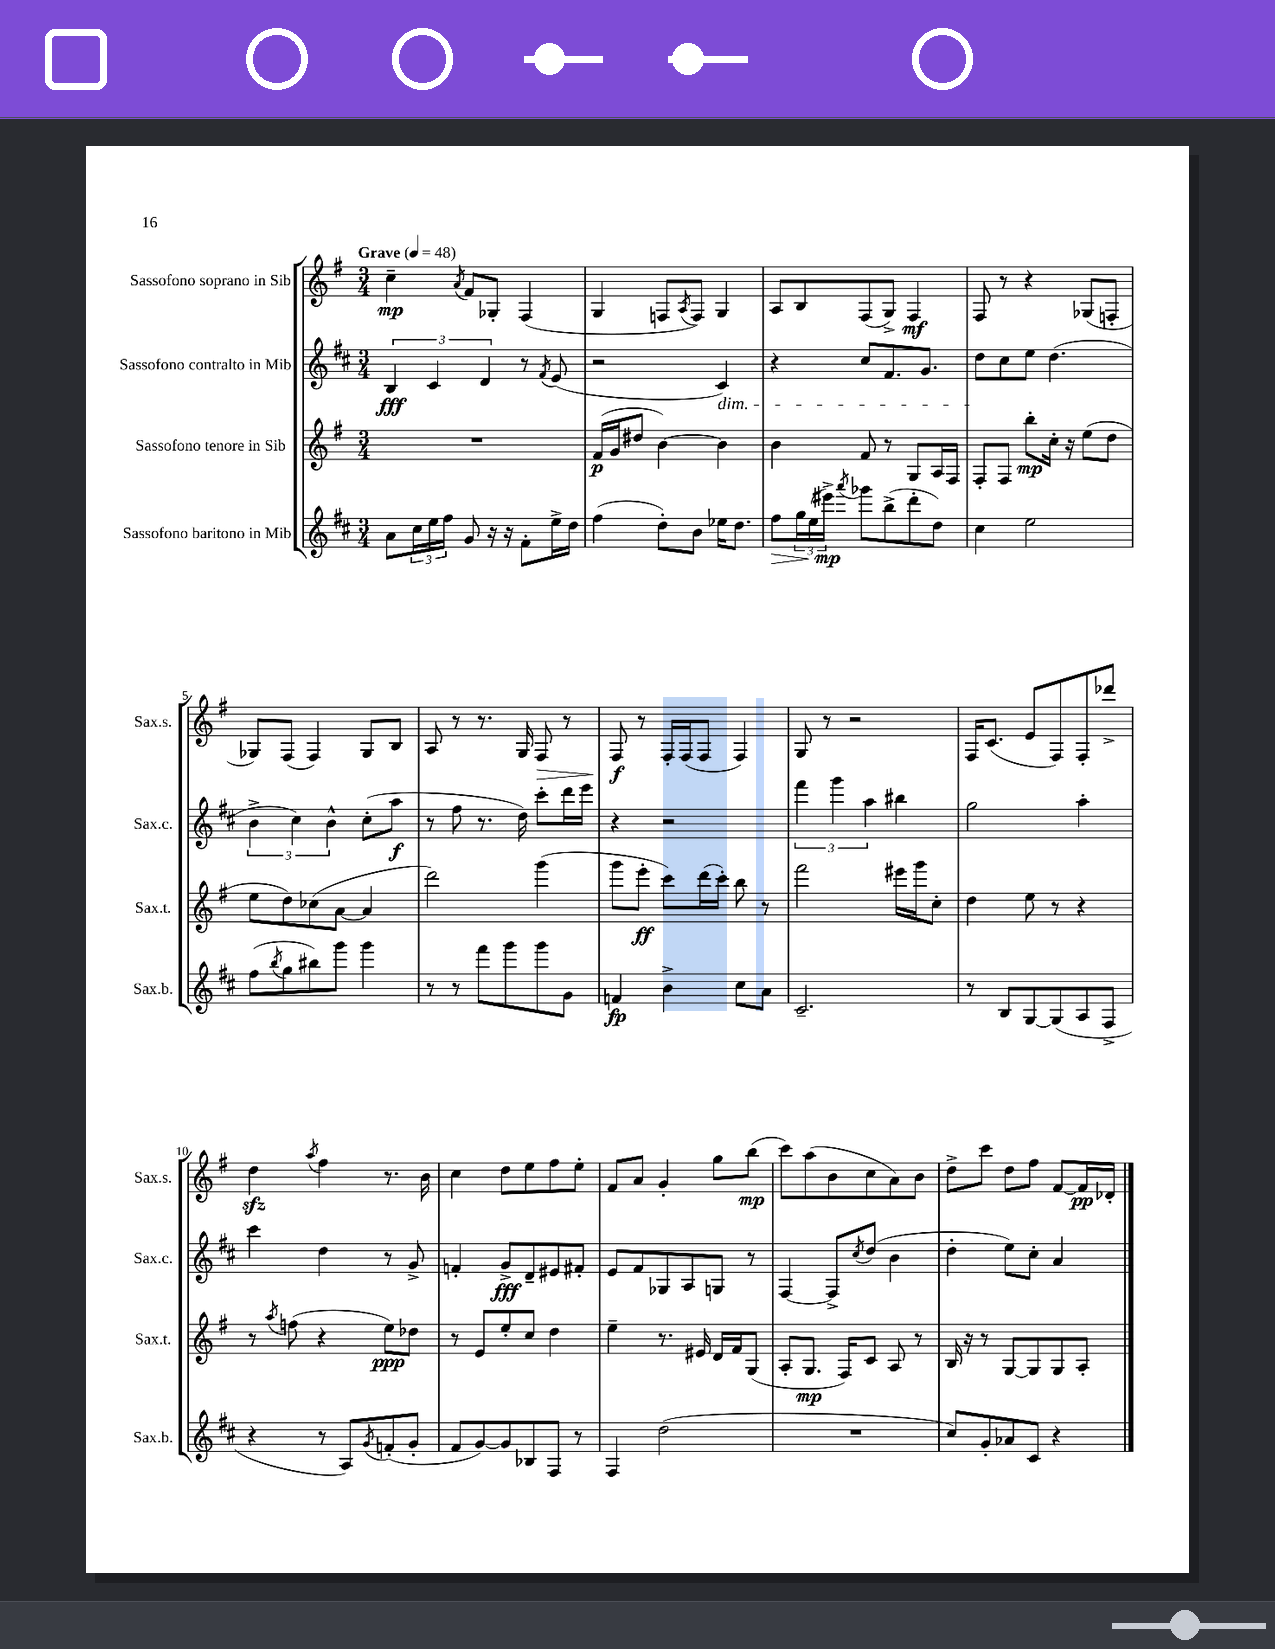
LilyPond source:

<<
\new StaffGroup <<
\new Staff = "s0" \with { instrumentName = "Sassofono soprano in Sib" shortInstrumentName = "Sax.s." } {
    \clef treble \key g \major \numericTimeSignature \time 3/4 \tempo "Grave" 4 = 48
    c''4--\mp \acciaccatura { a'8 } fis'8 ges8-. fis4( |
    g4 f8 \acciaccatura { a8 } f8) g4 |
    a8 b8 fis8( g8->) fis4\mf |
    fis8 r8 r4 ges8( f8-. |
    ges8) fis8( fis4) ges8 b8 |
    a8 r8 r8. g16 fis8\> r8 |
    fis8\f\! r8 fis16-. fis16( fis8 fis4) |
    g8 r8 r2 |
    fis16 c'8.( e'8 fis8) fis8-. des'''8-> |
    d''4\sfz \acciaccatura { a''8 } fis''4 r8. b'16 |
    c''4 d''8 e''8 fis''8 e''8-. |
    fis'8 a'8 g'4-. g''8 b''8\mp( |
    c'''8) a''8( b'8 c''8 a'8) b'8 |
    d''8-> c'''8 d''8 fis''8 fis'8~ fis'16\pp des'16-. \bar "|." |
}
\new Staff = "s1" \with { instrumentName = "Sassofono contralto in Mib" shortInstrumentName = "Sax.c." } {
    \clef treble \key d \major \numericTimeSignature \time 3/4
    \tuplet 3/2 { b4\fff cis'4 d'4 } r8 \acciaccatura { fis'8 } e'8( |
    r2 cis'4\dim) |
    r4 cis''8 fis'8. g'8. |
    d''8\! cis''8 e''8 d''4.( |
    \tuplet 3/2 { b'4-> cis''4) b'4-^ } cis''8-.( a''8\f |
    r8 fis''8 r8. d''16) cis'''8-. d'''16 e'''16 |
    r4 r2 |
    \tuplet 3/2 { fis'''4 g'''4 a''4 } bis''4 |
    g''2 a''4-. |
    cis'''4 d''4 r8 g'8-> |
    f'4-. g'8->\fff d'8-- eis'8 fis'8-. |
    e'8 fis'8 ges8 a8 g8 r8 |
    fis4~ fis8-> \acciaccatura { cis''8 } d''8( b'4 |
    d''4-. e''8) cis''8-. a'4 \bar "|." |
}
\new Staff = "s2" \with { instrumentName = "Sassofono tenore in Sib" shortInstrumentName = "Sax.t." } {
    \clef treble \key g \major \numericTimeSignature \time 3/4
    R2. |
    fis'16\p( g'16 dis''8 b'4~) b'4 |
    b'4 fis'8 r8 g8 a16 fis16 |
    fis8-. fis8 b''8-.\mp c''16-. r16 e''8( d''8 |
    e''8 d''8) ces''8( a'8~ a'4 |
    d'''2) g'''4( |
    g'''8 e'''8-.\ff c'''8) d'''16( c'''16-.) b''8 r8 |
    fis'''2 eis'''16 g'''16 c''8-. |
    d''4 e''8 r8 r4 |
    r8 \acciaccatura { a''8 } f''8( r4 e''8\ppp) des''8 |
    r8 e'8 e''8-. c''8 d''4 |
    e''4-- r8. eis'16 d'16 fis'16 g8( |
    a8-. g8.\mp fis16) c'8 a8 r8 |
    b16 r16 r8 g8~ g8 g8 a8-. \bar "|." |
}
\new Staff = "s3" \with { instrumentName = "Sassofono baritono in Mib" shortInstrumentName = "Sax.b." } {
    \clef treble \key d \major \numericTimeSignature \time 3/4
    a'8 \tuplet 3/2 { cis''16 e''16 fis''16 } g'8 r16 r16 fis'8-. e''16-> d''16 |
    fis''4( d''8-.) b'8 ees''16 d''8. |
    fis''8\> \tuplet 3/2 { g''16 e''16( eis'''16->\mp\!) } \acciaccatura { a'''8 } ges'''8 b''8->( d'''8-. d''8) |
    cis''4 e''2 |
    fis''8( \acciaccatura { b''8 } g''8 bis''8) g'''8 g'''4 |
    r8 r8 fis'''8 g'''8 g'''8 g'8 |
    f'4\fp b'4-> cis''8 a'8 |
    cis'2.-- |
    r8 b8 g8~ g8( a8 fis8-> |
    r4 r8 a8) \acciaccatura { g'8 } f'8-.( g'8-. |
    fis'8 g'8~) g'8 bes8 fis8 r8 |
    fis4 d''2( |
    R2. |
    cis''8) g'8-. aes'8 cis'8 r4 \bar "|." |
}
>>
>>
